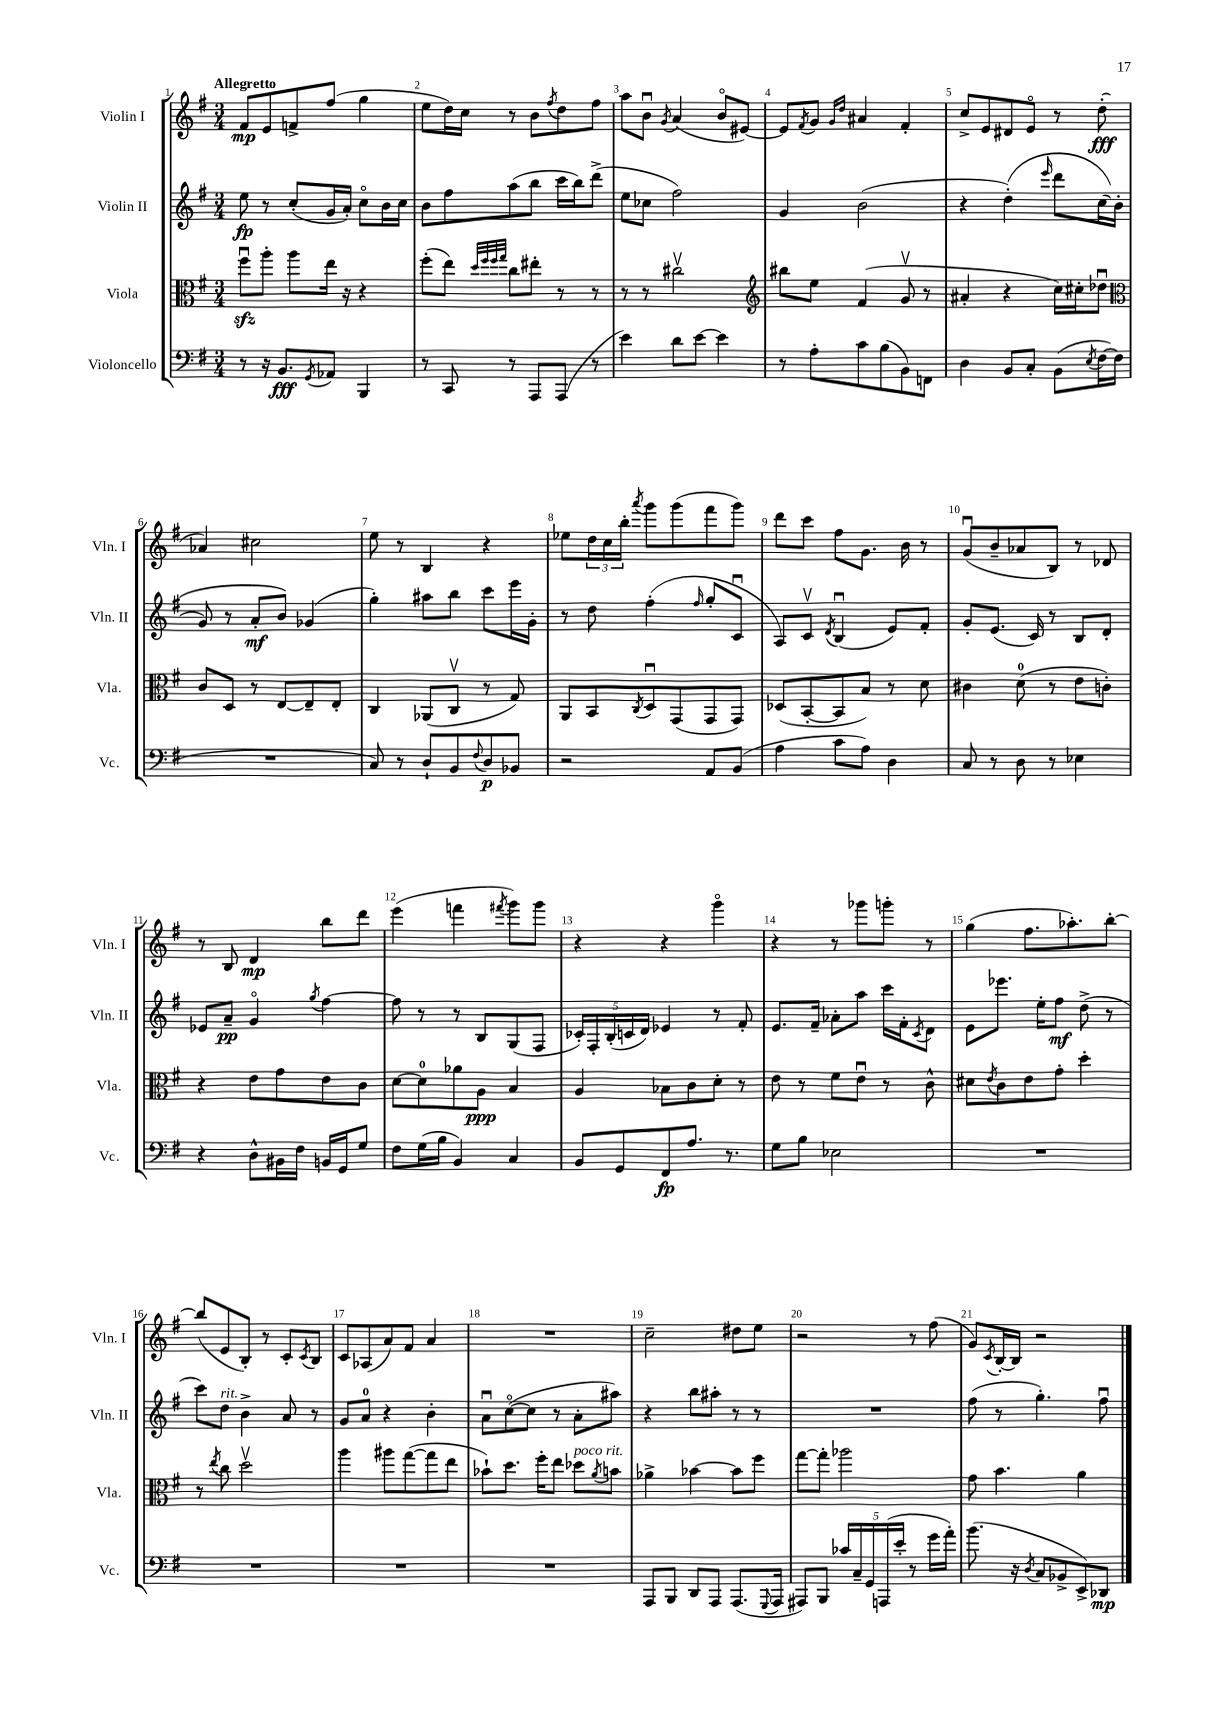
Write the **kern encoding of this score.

**kern	**kern	**kern	**kern
*staff4	*staff3	*staff2	*staff1
*clefF4	*clefC3	*clefG2	*clefG2
*k[f#]	*k[f#]	*k[f#]	*k[f#]
*M3/4	*M3/4	*M3/4	*M3/4
8r	8ff#u	8ee	8f#
16r	8aa'	8r	8e
8.BB	.	.	.
.	8aa	(8cc'	8f^
8qGG	.	.	.
8AA-	16ee	16g	(8ff#
.	16r	16a')	.
4BBB	4r	8cco	4gg
.	.	16b	.
.	.	16cc	.
=	=	=	=
8r	(8ff#'	8b	8ee
8CC	8ee)	8ff#	16dd)
.	.	.	16cc
.	32qqdd	.	.
.	32qqff#	.	.
.	32qqff#	.	.
.	32qqgg	.	.
8r	8cc	(8aa	8r
8AAA	8ee#'	8bb	8b
.	.	.	8qff#
(8AAA	8r	16ccc	8dd
.	.	16bb)	.
8r	8r	(8ddd^	8ff#
=	=	=	=
4e)	8r	8ee	8aa
.	8r	8cc-	8bu
.	.	.	8qg
8d	2cc#v	2ff#)	(4a
[8e	.	.	.
4e]	.	.	8bo
.	.	.	[8e#)
=	=	=	=
*	*clefG2	*	*
8r	8bb#	4g	8e#]
.	.	.	8qf#
8A'	8ee	.	8g
.	.	.	16qqg
.	.	.	16qqdd
8c	(4f#	(2b	4a#
(8B	.	.	.
8BB)	8gv	.	4f#'
8FF	8r	.	.
=	=	=	=
4D	4a#'	4r	8cc^
.	.	.	8e
8BB	4r	&(4dd')	8d#
8C'	.	.	8eo
.	.	16qqeee	.
(8BB	16cc)	8ddd	8r
.	16cc#'	.	.
8qE	.	.	.
[16F#	8dd-u	(16cc	(8dd'
16F#]	.	16b'	.
=	=	=	=
*	*clefC3	*	*
2.r	8c	8g)	4a-)
.	8D	8r	.
.	8r	8a'	2cc#
.	[8E	8b&)	.
.	8E~]	(4g-	.
.	8E'	.	.
=	=	=	=
8C)	4C	4gg')	8ee
8r	.	.	8r
8D`	(8AA-	8aa#	4B
8BB	8Cv	8bb	.
8qqF#	.	.	.
8D	8r	8ccc	4r
8BB-	8G)	16eee	.
.	.	16g'	.
=	=	=	=
2r	8AA	8r	8ee-
.	8BB	8dd	24dd
.	.	.	24cc
.	.	.	24bb'
.	8qC	.	8qaaa
.	8Du	(4ff#'	8ggg
.	(8GG	.	(8ggg
.	.	16qqff#	.
8AA	8GG	8gg'	8fff#
(8BB	8GG)	8cu	8ggg)
=	=	=	=
4A	(8D-	8A)	8ddd
.	[8BB'	8cv	8ccc
.	.	8qd	.
8c	8BB]	(4Bu	8ff#
8A)	8B)	.	8.g
4D	8r	8e)	.
.	.	.	16b
.	8d	8f#'	8r
=	=	=	=
8C	4c#	8g'	(8gu
8r	.	(8.e	8b~
8D	(8d	.	8a-
.	.	16c)	.
8r	8r	8r	8B)
4E-	8e	8B	8r
.	8c')	8d'	8d-
=	=	=	=
4r	4r	8e-	8r
.	.	8a~	8B
8D^^	8e	4go	4d
16BB#	8g	.	.
16F#	.	.	.
.	.	8qgg	.
16BB	8e	[4ff#	8bb
16GG	.	.	.
8G	8c	.	8ddd
=	=	=	=
8F#	[8d	8ff#]	(4eee
(16G	8d]	8r	.
16B	.	.	.
4BB)	8a-	8r	4fff
.	8A	8B	.
.	.	.	8qfff#
4C	4B	(8G	8ggg)
.	.	8F#	8ggg
=	=	=	=
8BB	4A	20c-')	4r
.	.	20F#'	.
.	.	(20B'	.
8GG	.	.	.
.	.	20c	.
.	.	20d)	.
8FF#	8B-	4e-	4r
8.A	8c	.	.
.	8d'	8r	4gggo
8.r	.	.	.
.	8r	8f#'	.
=	=	=	=
8G	8e	8.e	4r
8B	8r	.	.
.	.	16f#~	.
2E-	8f#	8a-'	8r
.	8eu	8aa	8ggg-
.	8r	16ccc	8ggg'
.	.	16f#'	.
.	.	8qc	.
.	8c^^	8d	8r
=	=	=	=
2.r	8d#	8e	(4gg
.	8qe	.	.
.	8c	8.eee-	.
.	8e	.	8.ff#
.	.	16ee'	.
.	8g'	8ff#	.
.	.	.	8.aa-')
.	4dd'	(8dd^	.
.	.	8r	[8bb'
=	=	=	=
2.r	8r	8ccc)	(8bb]
.	8qee	.	.
.	8cc	8dd	8e
.	2ddv	4b^	8B')
.	.	.	8r
.	.	8a	8c'
.	.	.	8qc
.	.	8r	8B
=	=	=	=
2.r	4aa	8g	8c
.	.	8a	(8A-
.	8aa#	4r	8a)
.	([8gg	.	8f#
.	8gg]	4b'	4a
.	8ee	.	.
=	=	=	=
2.r	8b-`)	8au	2.r
.	8.dd	([8cco	.
.	.	8cc]	.
.	16ff#'	.	.
.	8ee	8r	.
.	8dd-	8a'	.
.	8qa	.	.
.	8b	8aa#)	.
=	=	=	=
8AAA	4a-^	4r	2cc~
8BBB	.	.	.
8DD	[4b-	8bb	.
8AAA	.	8aa#'	.
(8.AAA	8b-]	8r	8dd#
.	8ff#	8r	8ee
8qqGGG	.	.	.
16AAA	.	.	.
=	=	=	=
8AAA#)	[8gg	2.r	2r
8BBB	8gg']	.	.
20c-	2aa-	.	.
20C~	.	.	.
20GG	.	.	.
(20AAA	.	.	.
20e'	.	.	.
8r	.	.	8r
16g	.	.	(8ff#
16a')	.	.	.
=	=	=	=
(8.b	8g	(8ff#	8g)
.	.	.	8qc
.	4.b	8r	[16B'
16r	.	.	16B]
8qD	.	.	.
8C	.	4.gg')	2r
8BB-^	.	.	.
8EE^)	4a	.	.
8DD-	.	8ff#u	.
==	==	==	==
*-	*-	*-	*-
